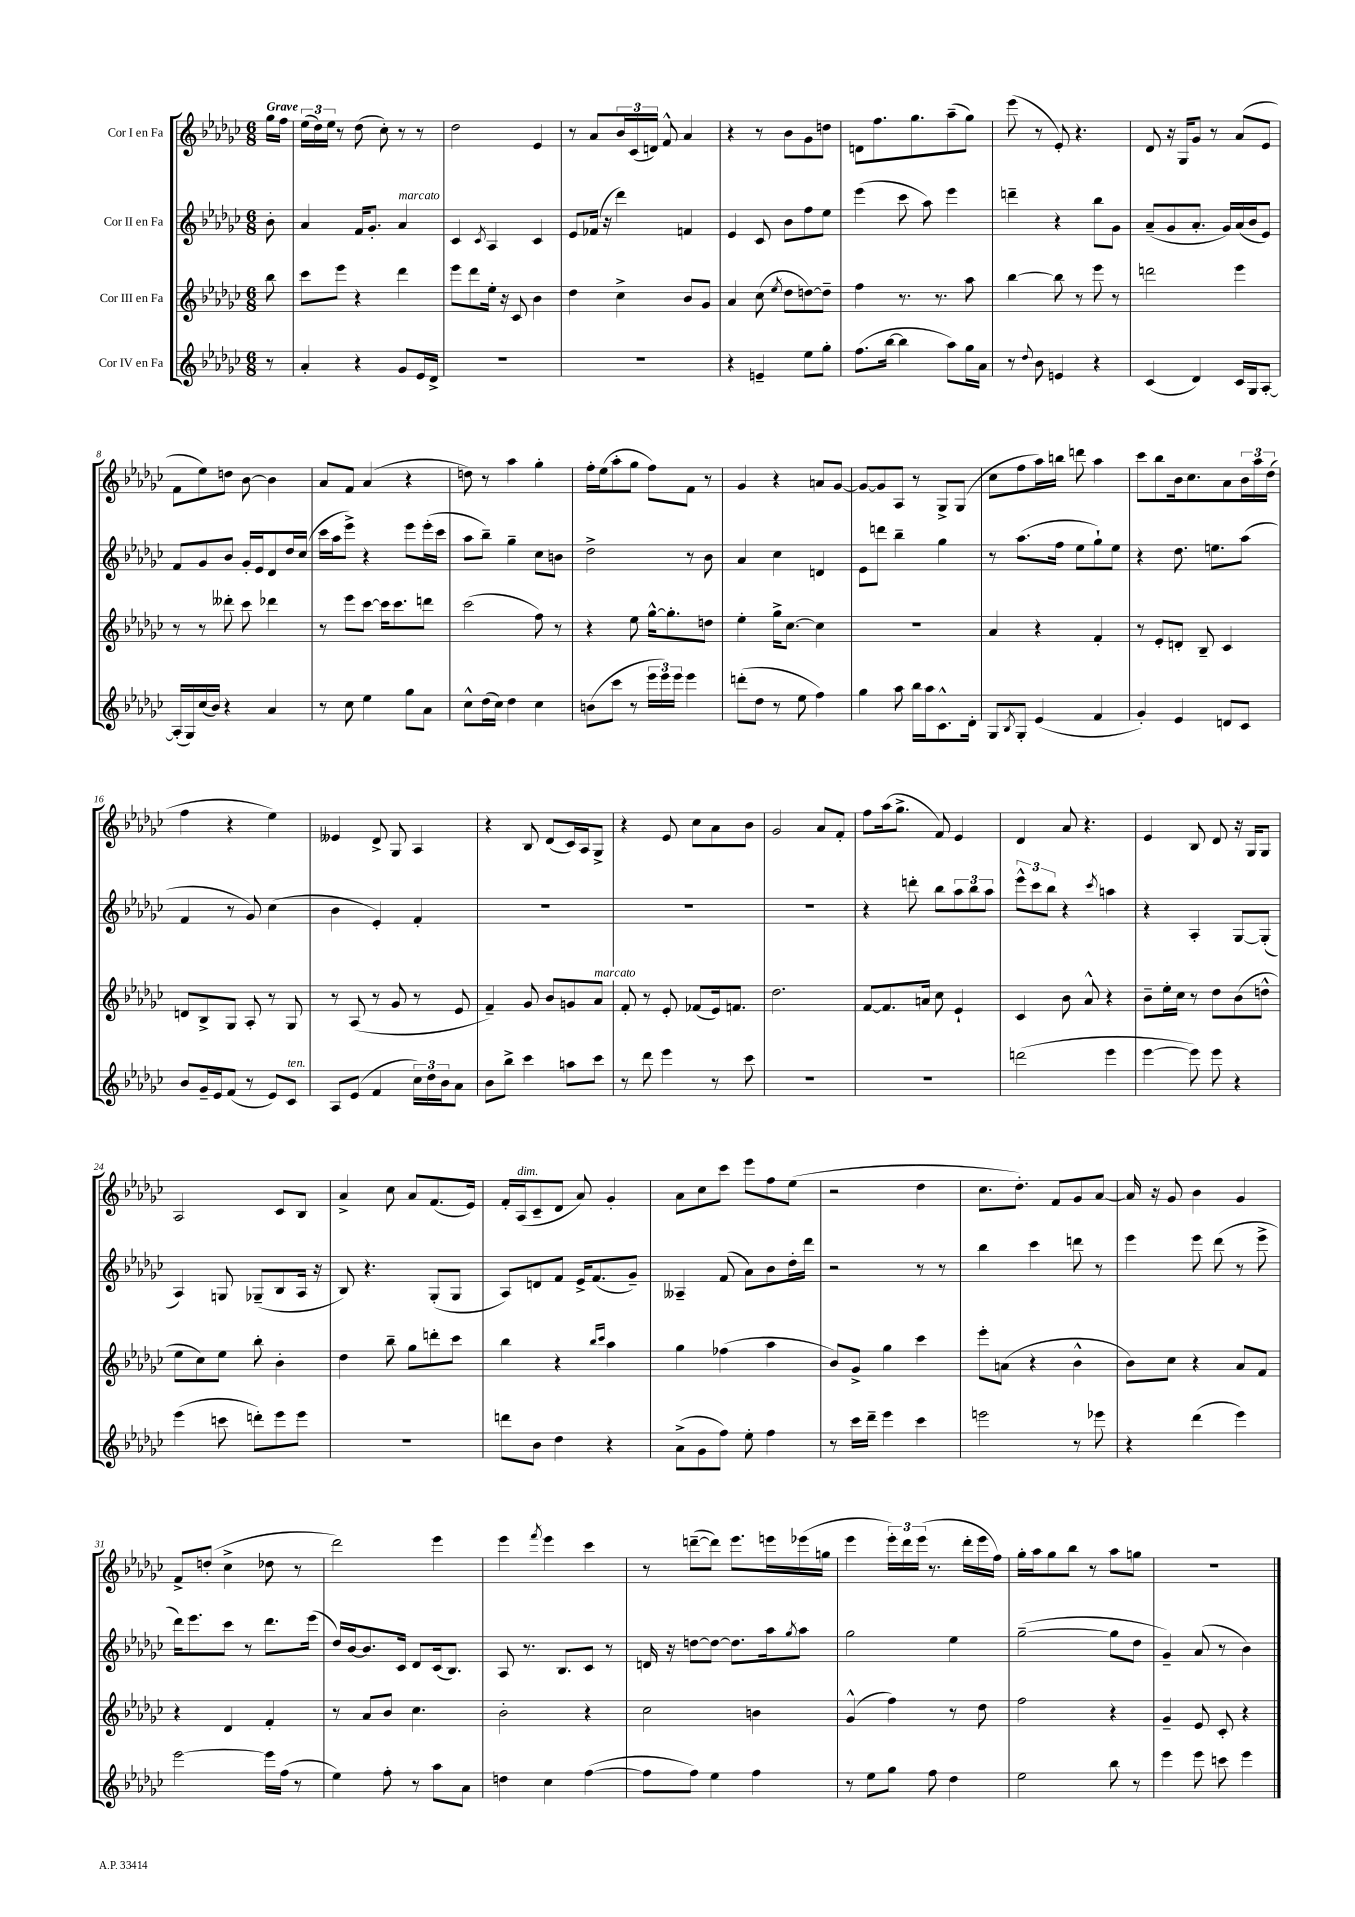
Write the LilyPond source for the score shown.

<<
\new StaffGroup <<
\new Staff = "s0" \with { instrumentName = "Cor I en Fa" } {
    \clef treble \key ges \major \numericTimeSignature \time 6/8 \partial 8 \tempo "Grave"
    ges''16 f''16 |
    \tuplet 3/2 { ees''16( des''16) ees''16 } r8 des''8( ces''8-.) r8 r8 |
    des''2 ees'4 |
    r8 aes'8 \tuplet 3/2 { bes'16 ces'16( d'16) } f'8-^ aes'4 |
    r4 r8 bes'8 ges'8 d''8 |
    d'8 f''8. ges''8. aes''8--( ges''8) |
    ees'''8( r8 ees'8-.) r4. |
    des'8 r16 ges16 ges'8 r8 aes'8( ees'8 |
    f'8 ees''8) d''8 bes'8~ bes'4 |
    aes'8 f'8 aes'4( r4 |
    d''8) r8 aes''4 ges''4-. |
    f''16-. ees''16( aes''8-. ges''8 f''8) f'8 r8 |
    ges'4 r4 a'8 ges'8~ |
    ges'8~ ges'8 aes8 r8 ges8-> ges8( |
    ces''8 f''8 aes''16) b''16 d'''8 aes''4 |
    ces'''8 bes''8 bes'16 ces''8. aes'8 \tuplet 3/2 { bes'16 aes''16 des''16( } |
    f''4 r4 ees''4) |
    eeses'4 des'8-> ges8 aes4 |
    r4 bes8 des'8( ces'16) aes16 ges8-> |
    r4 ees'8 ces''8 aes'8 bes'8 |
    ges'2 aes'8 f'8-. |
    f''8 aes''16( ges''8.-> f'8) ees'4 |
    des'4 aes'8 r4. |
    ees'4 bes8 des'8 r16 ges16 ges8 |
    aes2 ces'8 bes8 |
    aes'4-> ces''8 aes'8 f'8.( ees'16) |
    f'16-. aes16^\markup { \italic "dim." }( ces'8-- des'8 aes'8) ges'4-. |
    aes'8 ces''8 ces'''8 ees'''8 f''8 ees''8( |
    r2 des''4 |
    ces''8. des''8.-.) f'8 ges'8 aes'8~ |
    aes'16 r16 ges'8 bes'4 ges'4 |
    f'8-> d''8-.( ces''4-> des''8 r8 |
    des'''2) ees'''4 |
    ees'''4 \acciaccatura { f'''8 } ees'''4 ces'''4 |
    r8 d'''8~--( d'''8) ees'''8. e'''16 ees'''16( g''16 |
    ees'''4 \tuplet 3/2 { ees'''16-.) des'''16 ees'''16( } r8. des'''16-. ees'''16 f''16) |
    ges''16-. aes''16 ges''8 bes''8 r8 aes''8 g''8 |
    R2. \bar "|." |
}
\new Staff = "s1" \with { instrumentName = "Cor II en Fa" } {
    \clef treble \key ges \major \numericTimeSignature \time 6/8 \partial 8
    bes'8-. |
    aes'4 f'16 ges'8.-. aes'4^\markup { \italic "marcato" } |
    ces'4 \acciaccatura { ces'8 } aes4 ces'4 |
    ees'8 fes'16( r16 des'''4) f'4 |
    ees'4 ces'8 bes'8 f''8 ees''8 |
    ees'''4( ces'''8 aes''8) ees'''4 |
    d'''4-- r4 bes''8 ges'8 |
    aes'8--( ges'8 aes'8.-. ges'16) aes'16( bes'16 ees'8) |
    f'8 ges'8 bes'8 ges'16-. ees'16 des'8 des''16 ces''16( |
    ces'''16 aes''16 ees'''8->) r4 ees'''8 ees'''16-.( ces'''16 |
    aes''8 bes''8--) ges''4-- ces''8 b'8 |
    des''2-> r8 bes'8 |
    aes'4 ces''4 d'4 |
    ees'8 d'''8 bes''4-- ges''4 |
    r8 aes''8.( f''16 ees''8 ges''8-!) ees''8 |
    r4 des''8. e''8. aes''8( |
    f'4 r8 ges'8) ces''4( |
    bes'4 ees'4-.) f'4-. |
    R2. |
    R2. |
    R2. |
    r4 d'''8-. bes''8 \tuplet 3/2 { aes''8 bes''8 aes''8 } |
    \tuplet 3/2 { ees'''8-^ ces'''8 bes''8 } r4 \acciaccatura { ces'''8 } a''4 |
    r4 aes4-. ges8~ ges8-.( |
    aes4) g8 ges8--( bes8 aes16 r16 |
    bes8) r4. ges8-.( ges8 |
    aes8) d'8 f'8 ees'16-> f'8.( ges'8--) |
    aeses4-- f'8( aes'8) bes'8 des''16-. des'''16 |
    r2 r8 r8 |
    bes''4 ces'''4 d'''8 r8 |
    ees'''4 ees'''8 des'''8( r8 ees'''8-> |
    des'''16) ees'''8. ces'''8 r8 des'''8. ees'''16( |
    des''16) bes'16~ bes'8. ces'16 des'8 ces'16( bes8.) |
    aes8 r8. bes8. ces'8 r8 |
    d'16 r16 d''8~ d''8~ d''8. aes''16 \acciaccatura { ges''8 } aes''8 |
    ges''2 ees''4 |
    ges''2~--( ges''8 des''8 |
    ges'4--) aes'8( r8 bes'4) \bar "|." |
}
\new Staff = "s2" \with { instrumentName = "Cor III en Fa" } {
    \clef treble \key ges \major \numericTimeSignature \time 6/8 \partial 8
    bes''8 |
    ces'''8 ees'''8 r4 des'''4 |
    ees'''8 des'''8 ees''16-. r16 ces'8 bes'4 |
    des''4 ces''4-> bes'8 ges'8 |
    aes'4 ces''8( \acciaccatura { ees''8 } des''8 d''8~) d''8-- |
    f''4 r8. r8. aes''8 |
    bes''4~ bes''8 r8 ees'''8 r8 |
    d'''2 ees'''4 |
    r8 r8 deses'''8-. ces'''8 des'''4 |
    r8 ees'''8 ces'''8~ ces'''16 ces'''8. d'''8 |
    ces'''2( f''8) r8 |
    r4 ees''8 ges''16~-^ ges''8.-. d''8 |
    ees''4-. ges''16-> ces''8.~ ces''4 |
    R2. |
    aes'4 r4 f'4-. |
    r8 ees'8-. d'8-. bes8-- ces'4 |
    d'8 bes8-> ges8 aes8-. r8 ges8 |
    r8 aes8( r8 ges'8 r8 ees'8 |
    f'4--) ges'8 bes'8 g'8 aes'8^\markup { \italic "marcato" } |
    f'8-. r8 ees'8-. fes'8( ees'16) f'8. |
    des''2. |
    f'8~ f'8. a'16 ces''8 ees'4-! |
    ces'4 bes'8 aes'8-^ r4 |
    bes'8-- ees''16-. ces''16 r8 des''8 bes'8( d''8-^ |
    ees''8 ces''8) ees''8 bes''8-. bes'4-. |
    des''4 bes''8-- ges''8 d'''8-. ces'''8 |
    bes''4 r4 \grace { bes''16 ces'''16 } aes''4 |
    ges''4 fes''4( aes''4 |
    bes'8) ges'8-> ges''4 ces'''4 |
    ees'''8-. a'8( r4 bes'4-^ |
    bes'8) ces''8 r4 aes'8 f'8 |
    r4 des'4 f'4-. |
    r8 aes'8 bes'8 ces''4. |
    bes'2-. r4 |
    ces''2 b'4 |
    ges'4-^( f''4) r8 des''8 |
    f''2 r4 |
    ges'4-- ees'8 ces'8-. r4 \bar "|." |
}
\new Staff = "s3" \with { instrumentName = "Cor IV en Fa" } {
    \clef treble \key ges \major \numericTimeSignature \time 6/8 \partial 8
    r8 |
    aes'4-. r4 ges'8 ees'16 des'16-> |
    R2. |
    R2. |
    r4 e'4-- ees''8 ges''8-. |
    f''8.( bes''16~ bes''4 aes''8) ges''16 aes'16 |
    r8 \appoggiatura { des''8 } bes'8 e'4 r4 |
    ces'4( des'4) ces'16 ges16 aes8~-. |
    aes16-.( ges16) ces''16( bes'16) r4 aes'4 |
    r8 ces''8 ees''4 ges''8 aes'8 |
    ces''8-^ des''16( ces''16) des''4 ces''4 |
    b'8( ces'''8 r8 \tuplet 3/2 { ees'''16 ees'''16) ees'''16 } ees'''4 |
    d'''8-.( des''8 r8 ees''8 f''4) |
    ges''4 aes''8 bes''16 aes''16 ces'8.-^ des'16-. |
    ges8 \acciaccatura { bes8 } ges8-. ees'4( f'4 |
    ges'4-.) ees'4 d'8 ces'8 |
    bes'8 ges'16-- ees'16 f'8( r8 ees'8) ces'8^\markup { \italic "ten." } |
    aes8 ees'8( f'4 \tuplet 3/2 { ces''16) des''16 bes'16 } aes'8 |
    bes'8 bes''8-> ces'''4 a''8 ces'''8 |
    r8 des'''8 ees'''4 r8 ces'''8 |
    R2. |
    R2. |
    d'''2( ees'''4 |
    ees'''4~ ees'''8) ees'''8 r4 |
    ees'''4( c'''8 d'''8-.) ees'''8 ees'''8 |
    R2. |
    d'''8 bes'8 des''4 r4 |
    aes'8->( ges'8 f''8) ees''8-. f''4 |
    r8 ces'''16 des'''16-- ees'''4 ces'''4 |
    e'''2 r8 ees'''8 |
    r4 des'''4( ees'''4) |
    ees'''2~ ees'''16 f''16( r8 |
    ees''4) f''8-. r8 aes''8 aes'8 |
    d''4 ces''4 f''4~( |
    f''8 f''8) ees''4 f''4 |
    r8 ees''8 ges''8 f''8 des''4 |
    ees''2 bes''8 r8 |
    ees'''4 ees'''8 c'''8 ees'''4 \bar "|." |
}
>>
>>
